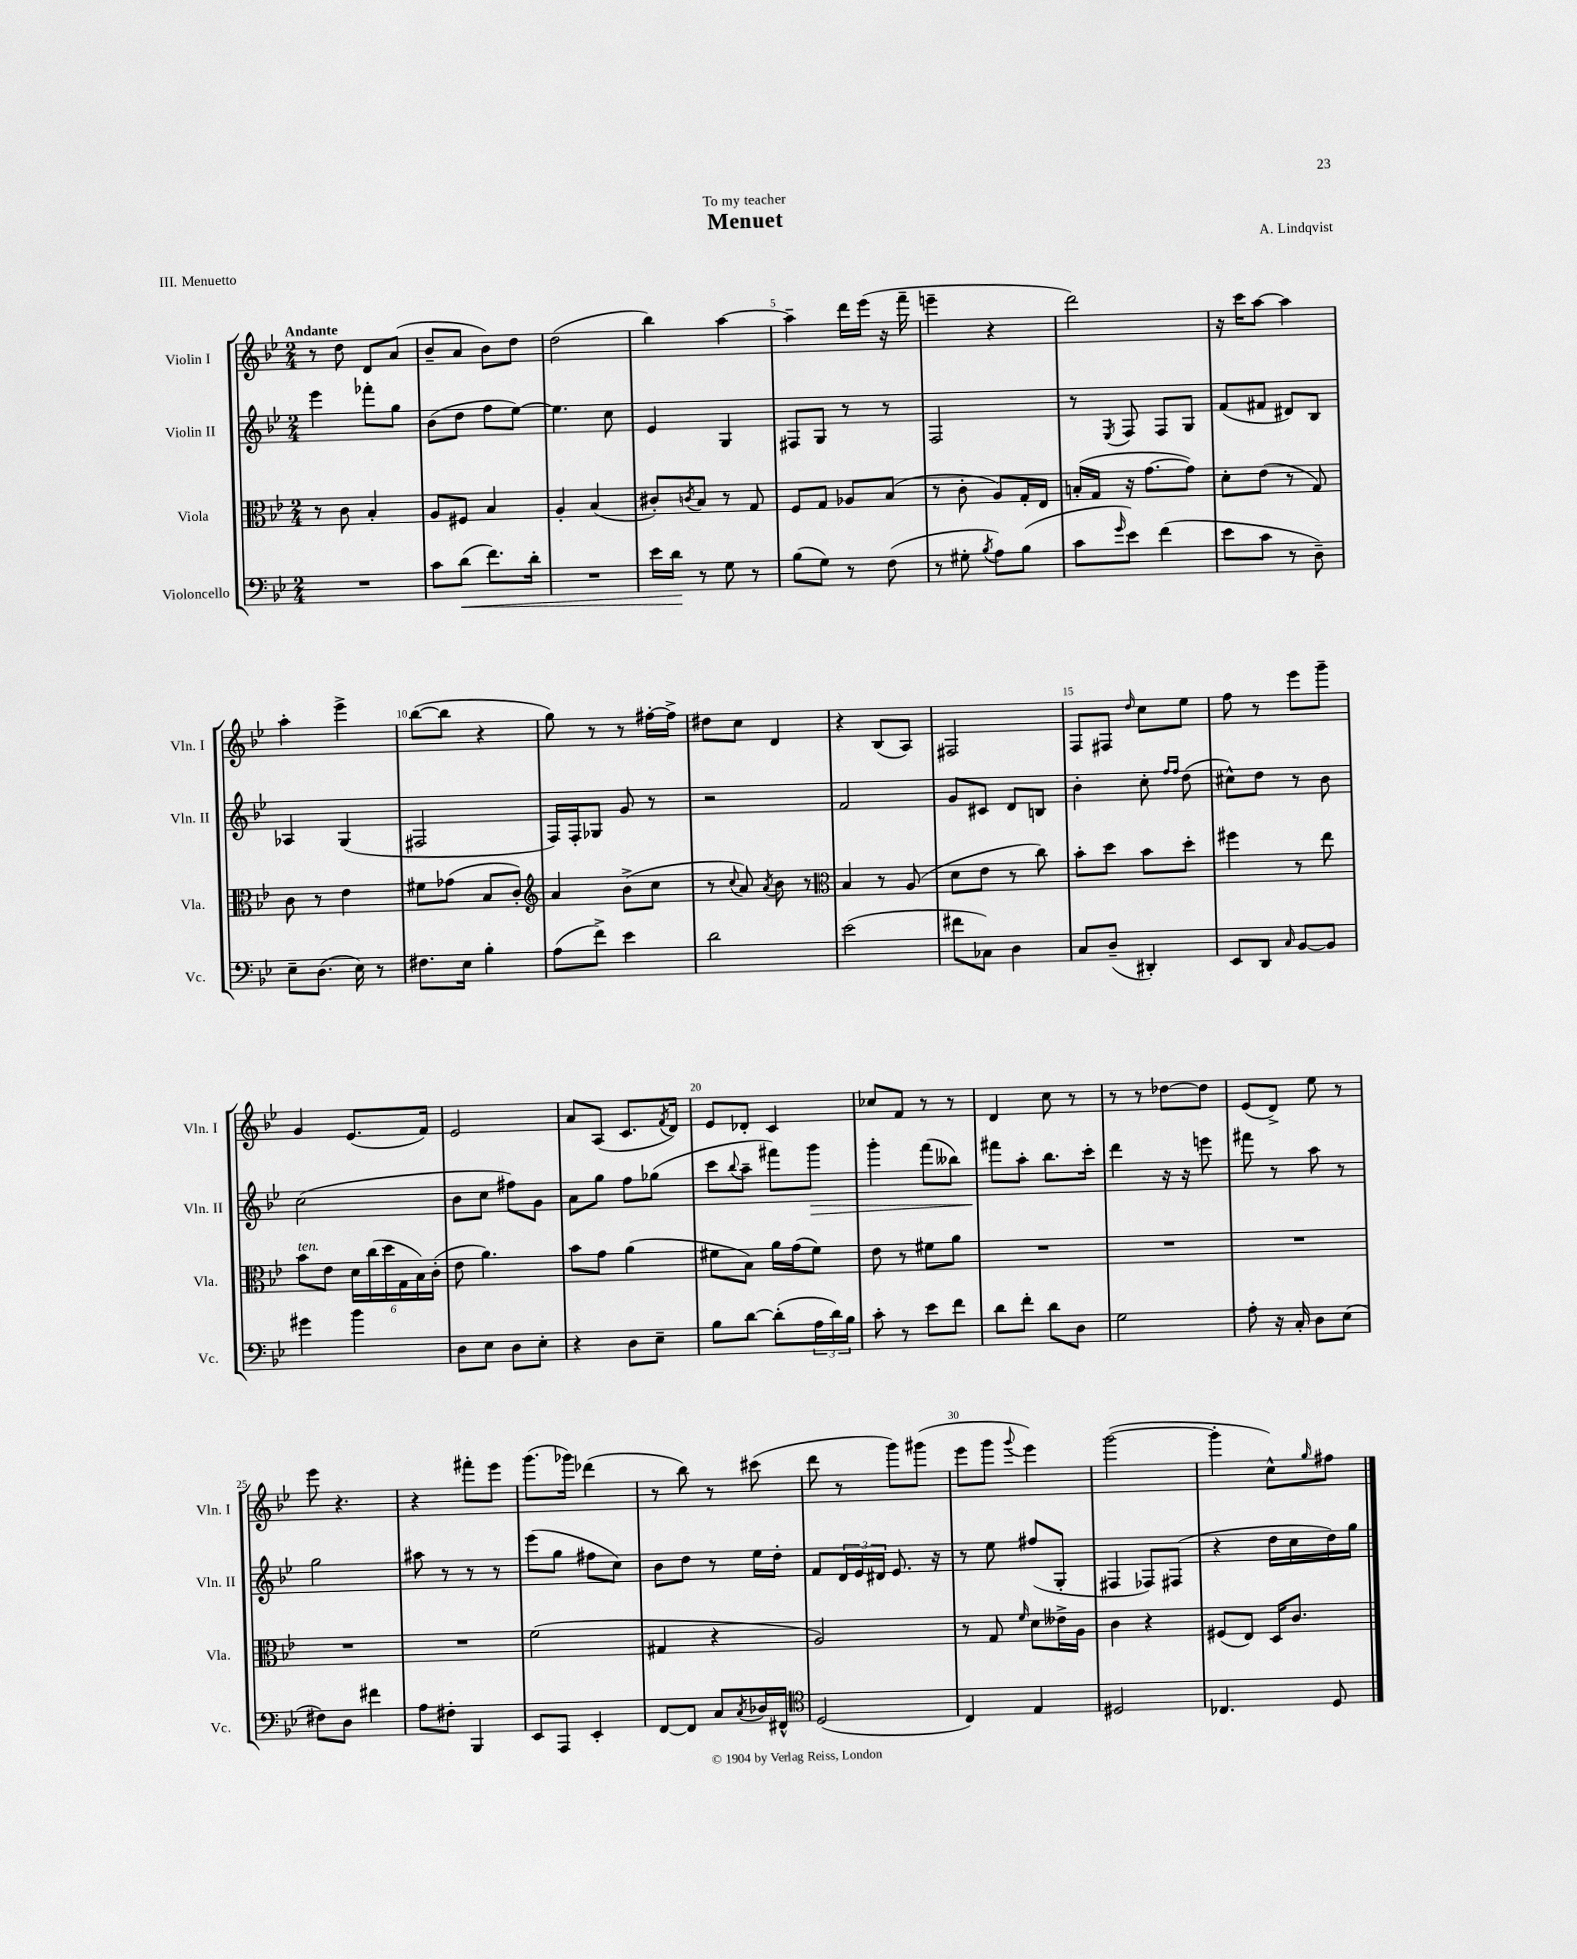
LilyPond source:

\header { title = "Menuet" composer = "A. Lindqvist" dedication = "To my teacher" piece = "III. Menuetto" }
<<
\new StaffGroup <<
\new Staff = "s0" \with { instrumentName = "Violin I" shortInstrumentName = "Vln. I" } {
    \clef treble \key bes \major \numericTimeSignature \time 2/4 \tempo "Andante"
    r8 d''8 d'8 a'8( |
    bes'8-- a'8 bes'8) d''8 |
    d''2( |
    bes''4) a''4~ |
    a''4-- d'''16 ees'''16( r16 f'''16-- |
    e'''4-- r4 |
    d'''2) |
    r16 c'''16 a''8~ a''4 |
    a''4-. ees'''4-> |
    bes''8~( bes''8 r4 |
    g''8) r8 r8 fis''16~-. fis''16-> |
    dis''8 c''8 d'4 |
    r4 bes8( a8) |
    fis2 |
    f8 fis8 \grace { d''16 } c''8 ees''8 |
    f''8 r8 ees'''8 g'''8-- |
    g'4 ees'8.( f'16) |
    ees'2 |
    a'8 a8( c'8. \acciaccatura { f'8 } d'16) |
    ees'8 des'8-. c'4 |
    ces''8 f'8 r8 r8 |
    d'4 c''8 r8 |
    r8 r8 des''8~ des''8 |
    ees'8( d'8->) ees''8 r8 |
    ees'''8 r4. |
    r4 fis'''8-. ees'''8 |
    g'''8.( ges'''16) des'''4( |
    r8 bes''8) r8 cis'''8( |
    d'''8 r8 g'''8) gis'''8( |
    ees'''8 g'''8 \appoggiatura { g'''8 } ees'''4) |
    g'''2~( |
    g'''4-. c''8-^) \grace { g''16 } fis''8 \bar "|." |
}
\new Staff = "s1" \with { instrumentName = "Violin II" shortInstrumentName = "Vln. II" } {
    \clef treble \key bes \major \numericTimeSignature \time 2/4
    ees'''4 fes'''8-. g''8 |
    bes'8( d''8 f''8 ees''8~) |
    ees''4. c''8 |
    ees'4 g4 |
    fis8 g8 r8 r8 |
    f2 |
    r8 \acciaccatura { ees8 } f8 f8 g8 |
    f'8( fis'8 dis'8) bes8 |
    aes4 g4( |
    fis2 |
    f16) f16-. ges8 g'8 r8 |
    r2 |
    f'2 |
    g'8 cis'8 d'8 b8 |
    bes'4-. c''8-. \grace { f''16 f''16 } d''8( |
    cis''8-^) d''8 r8 bes'8 |
    c''2( |
    bes'8 c''8 fis''8) g'8 |
    a'8 g''8 f''8 ges''8( |
    c'''8 \appoggiatura { bes''8 } a''8-- fis'''8) g'''8\> |
    g'''4-. f'''8( beses''8) |
    fis'''8\! a''8-. bes''8. c'''16-. |
    d'''4 r16 r16 e'''8 |
    fis'''8 r8 a''8 r8 |
    g''2 |
    ais''8 r8 r8 r8 |
    ees'''8( g''8 fis''8 c''8) |
    bes'8 d''8 r8 ees''16 d''16-. |
    f'8 \tuplet 3/2 { d'16 ees'16 dis'16 } ees'8. r16 |
    r8 ees''8 fis''8( g8-. |
    fis4 fes8) fis8( |
    r4 d''16 c''16 d''16) g''16 \bar "|." |
}
\new Staff = "s2" \with { instrumentName = "Viola" shortInstrumentName = "Vla." } {
    \clef alto \key bes \major \numericTimeSignature \time 2/4
    r8 c'8 bes4-. |
    a8 fis8 bes4 |
    a4-. bes4( |
    cis'8-.) \acciaccatura { c'8 } bes8 r8 g8 |
    f8 g8 aes8 bes8( |
    r8 c'8-. a8) g16-. ees16 |
    b16-.( g16 r16 g'8.~ g'8) |
    d'8-. ees'8( r8 g8) |
    c'8 r8 ees'4 |
    fis'8 ges'8( bes8 c'8-.) |
    \clef treble a'4 bes'8->( c''8 |
    r8 \appoggiatura { c''8 } a'8) \acciaccatura { a'8 } bes'8 r8 |
    \clef alto bes4 r8 a8( |
    d'8 ees'8 r8 c''8) |
    bes'8-. d''8 bes'8 d''8-. |
    fis''4 r8 ees''8 |
    bes'8^\markup { \italic "ten." } ees'8 \tuplet 6/4 { d'16 c''16( d''16 g16 bes16) c'16-.( } |
    ees'8 a'4.) |
    bes'8 g'8 a'4( |
    fis'8 bes8) a'16 g'16( fis'8) |
    ees'8 r8 fis'8 a'8 |
    R2 |
    R2 |
    R2 |
    R2 |
    R2 |
    f'2( |
    gis4 r4 |
    a2) |
    r8 g8 \grace { f'16 } d'8 eeses'16-> a16 |
    c'4 r4 |
    fis8( ees8) d16 c'8. \bar "|." |
}
\new Staff = "s3" \with { instrumentName = "Violoncello" shortInstrumentName = "Vc." } {
    \clef bass \key bes \major \numericTimeSignature \time 2/4
    R2 |
    c'8 d'8\<( f'8.) d'16-. |
    R2 |
    ees'16 d'16\! r8 g8 r8 |
    bes8( g8) r8 f8( |
    r8 gis8-. \acciaccatura { bes8 } a8) bes8( |
    c'8 \grace { g'16 } ees'8) f'4( |
    ees'8 c'8 r8 d8--) |
    ees8-- d8.( ees16) r8 |
    fis8. ees16 bes4-. |
    a8( f'8->) ees'4 |
    d'2 |
    ees'2( |
    fis'8 ces8) d4 |
    c8 d8--( dis,4-.) |
    ees,8 d,8 \grace { c16 } bes,8~ bes,8 |
    gis'4 bes'4 |
    d8 ees8 d8 ees8-. |
    r4 d8 ees8-- |
    bes8 d'8~ d'8-.( \tuplet 3/2 { a16 d'16) bes16 } |
    c'8-. r8 ees'8 f'8 |
    d'8 f'8-. d'8 d8 |
    g2 |
    a8-. r16 c16-. d8 ees8( |
    fis8) d8 fis'4 |
    a8 fis8-. bes,,4 |
    ees,8 a,,8 ees,4-. |
    f,8~ f,8 c8 \acciaccatura { c8 } des16 fis,16-^ |
    \clef tenor d2( |
    c4) ees4 |
    dis2 |
    ces4. d8 \bar "|." |
}
>>
>>
\layout { \context { \Score \override BarNumber.break-visibility = ##(#f #t #t) barNumberVisibility = #(every-nth-bar-number-visible 5) } }
